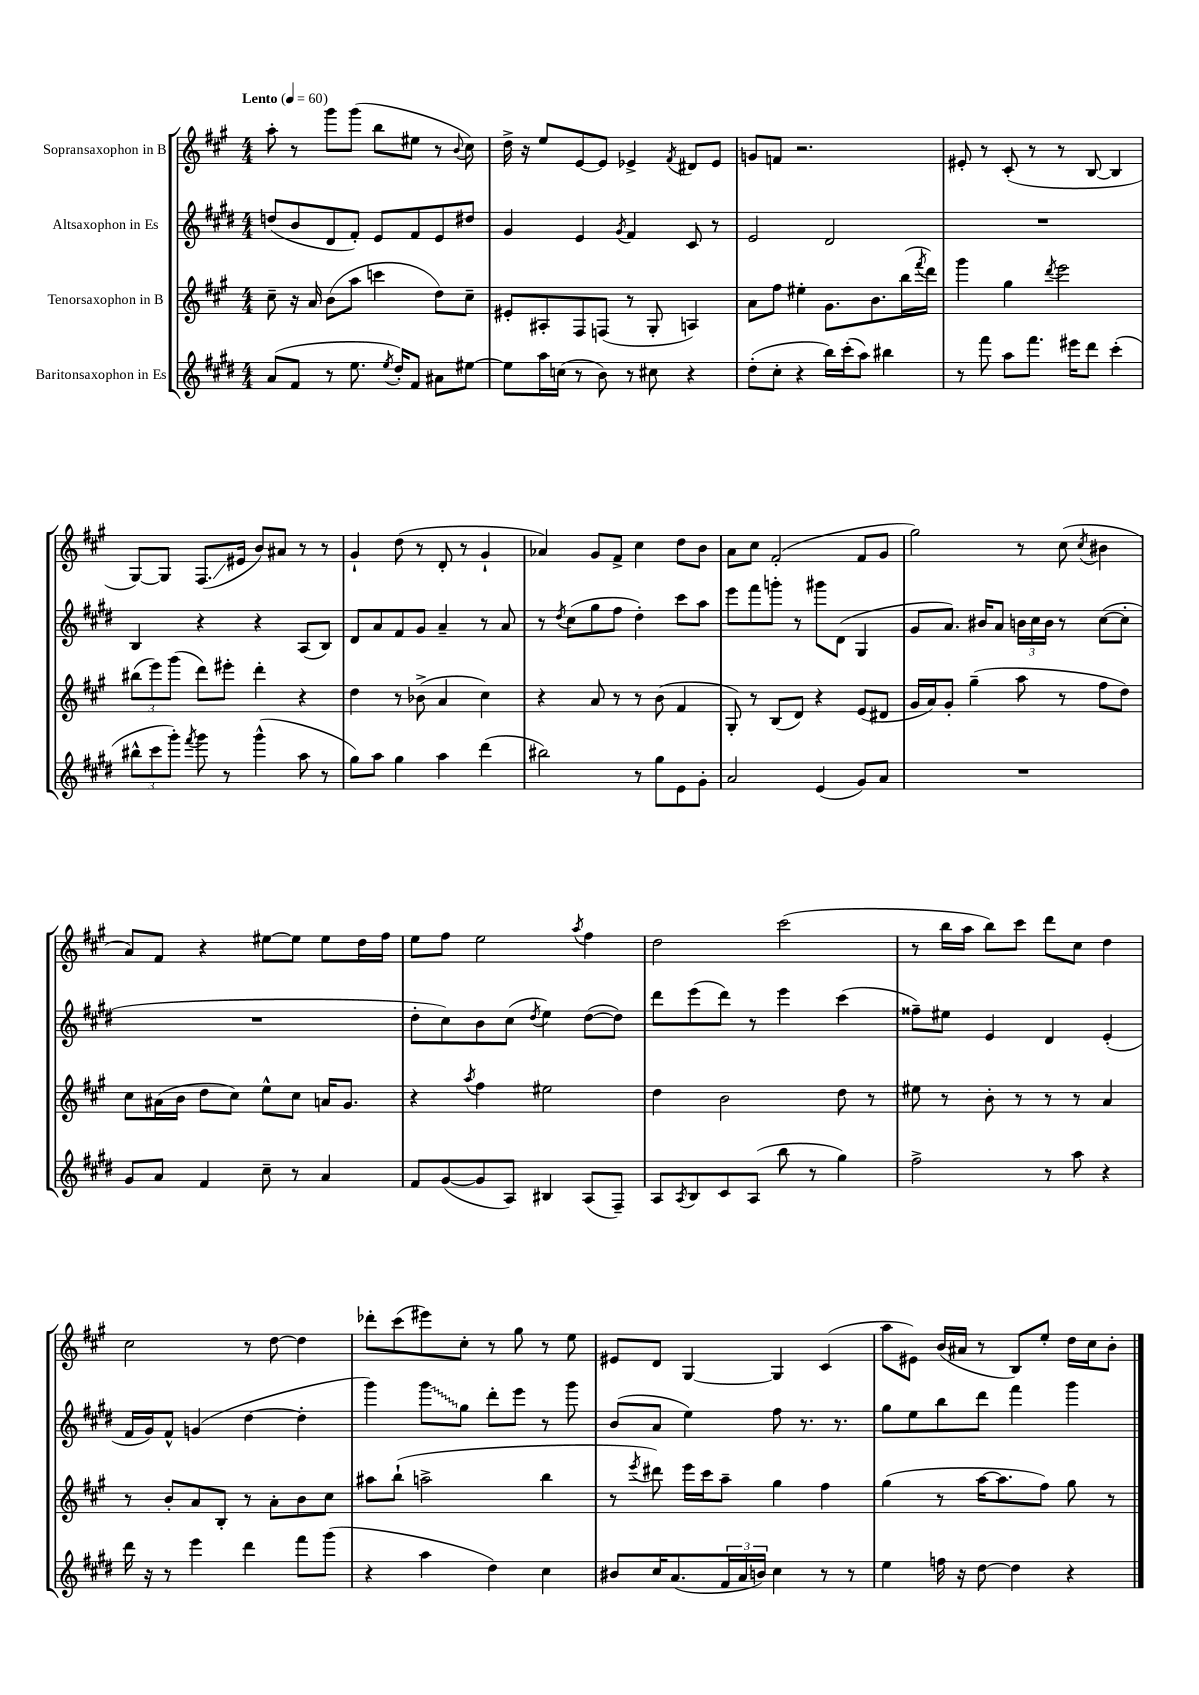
<<
\new StaffGroup <<
\new Staff = "s0" \with { instrumentName = "Sopransaxophon in B" } {
    \clef treble \key a \major \numericTimeSignature \time 4/4 \tempo "Lento" 4 = 60
    a''8-. r8 gis'''8 gis'''8( b''8 eis''8 r8 \appoggiatura { b'8 } cis''8) |
    d''16-> r16 e''8 e'8~ e'8 ees'4-> \acciaccatura { fis'8 } dis'8 ees'8 |
    g'8 f'8 r2. |
    eis'8-. r8 cis'8-.( r8 r8 b8~ b4 |
    gis8~) gis8 fis8.\glissando( eis'16 b'8) ais'8 r8 r8 |
    gis'4-! d''8( r8 d'8-. r8 gis'4-! |
    aes'4) gis'8 fis'8-> cis''4 d''8 b'8 |
    a'8 cis''8 fis'2-.( fis'8 gis'8 |
    gis''2) r8 cis''8( \acciaccatura { cis''8 } bis'4 |
    a'8) fis'8 r4 eis''8~ eis''8 eis''8 d''16 fis''16 |
    e''8 fis''8 e''2 \acciaccatura { a''8 } fis''4 |
    d''2 cis'''2( |
    r8 b''16 a''16 b''8) cis'''8 d'''8 cis''8 d''4 |
    cis''2 r8 d''8~ d''4 |
    des'''8-. cis'''8( eis'''8) cis''8-. r8 gis''8 r8 e''8 |
    eis'8 d'8 gis4~ gis4 cis'4( |
    a''8 eis'8) b'16( ais'16 r8 b8) e''8-. d''16 cis''16 b'8-. \bar "|." |
}
\new Staff = "s1" \with { instrumentName = "Altsaxophon in Es" } {
    \clef treble \key e \major \numericTimeSignature \time 4/4
    d''8( b'8 dis'8 fis'8-.) e'8 fis'8 e'8 dis''8 |
    gis'4 e'4 \acciaccatura { gis'8 } fis'4 cis'8 r8 |
    e'2 dis'2 |
    R1 |
    b4 r4 r4 a8( b8) |
    dis'8 a'8 fis'8 gis'8 a'4-- r8 a'8 |
    r8 \acciaccatura { dis''8 } cis''8( gis''8 fis''8 dis''4-.) cis'''8 a''8 |
    e'''8 fis'''8 g'''8-. r8 gis'''8 dis'8( gis4 |
    gis'8 a'8.) bis'16 a'8 \tuplet 3/2 { b'16 cis''16 b'16 } r8 cis''8~( cis''8-. |
    R1 |
    dis''8-. cis''8) b'8 cis''8( \acciaccatura { dis''8 } e''4) dis''8~( dis''8) |
    dis'''8 e'''8( dis'''8) r8 e'''4 cis'''4( |
    fisis''8--) eis''8 e'4 dis'4 e'4-.( |
    fis'16 gis'16) fis'8-^ g'4( dis''4~ dis''4-. |
    gis'''4) \once \override Glissando.style = #'zigzag gis'''8\glissando gis''8 dis'''8-. e'''8 r8 gis'''8 |
    b'8( a'8 e''4) fis''8 r8. r8. |
    gis''8 e''8 b''8 dis'''8 fis'''4 gis'''4 \bar "|." |
}
\new Staff = "s2" \with { instrumentName = "Tenorsaxophon in B" } {
    \clef treble \key a \major \numericTimeSignature \time 4/4
    cis''8-- r16 a'16 b'8( a''8 c'''4 d''8) cis''8-- |
    eis'8-. ais8-. fis8 f8( r8 gis8-. a4) |
    a'8 fis''8 eis''4-. gis'8. b'8. b''16( \acciaccatura { fis'''8 } d'''16) |
    gis'''4 gis''4 \acciaccatura { d'''8 } e'''2 |
    \tuplet 3/2 { bis''8( e'''8) gis'''8( } d'''8) eis'''8-. d'''4-. r4 |
    d''4 r8 bes'8->( a'4 cis''4) |
    r4 a'8 r8 r8 b'8( fis'4 |
    gis8-.) r8 b8( d'8) r4 e'8( dis'8 |
    gis'16 a'16) gis'8-. gis''4--( a''8 r8 fis''8 d''8) |
    cis''8 ais'16( b'16 d''8 cis''8) e''8-^ cis''8 a'16 gis'8. |
    r4 \acciaccatura { a''8 } fis''4 eis''2 |
    d''4 b'2 d''8 r8 |
    eis''8 r8 b'8-. r8 r8 r8 a'4 |
    r8 b'8-. a'8 b8-. r8 a'8-. b'8 cis''8 |
    ais''8 b''8-!( a''2-> b''4 |
    r8 \acciaccatura { e'''8 } dis'''8) e'''16 cis'''16 a''8-- gis''4 fis''4 |
    gis''4( r8 a''16~ a''8. fis''8) gis''8 r8 \bar "|." |
}
\new Staff = "s3" \with { instrumentName = "Baritonsaxophon in Es" } {
    \clef treble \key e \major \numericTimeSignature \time 4/4
    a'8( fis'8 r8 e''8. \acciaccatura { e''8 } dis''16-.) fis'8 ais'8 eis''8~ |
    eis''8 a''16 c''16( r8 b'8) r8 cis''8 r4 |
    dis''8-.( cis''8-. r4 b''16) cis'''16-.( a''8) bis''4 |
    r8 fis'''8 a''8 fis'''8. eis'''16 dis'''8 cis'''4-.( |
    \tuplet 3/2 { bis''8-^ cis'''8 gis'''8-.) } \acciaccatura { fis'''8 } gis'''8 r8 gis'''4-^( a''8 r8 |
    gis''8) a''8 gis''4 a''4 dis'''4( |
    bis''2) r8 gis''8 e'8 gis'8-. |
    a'2 e'4( gis'8) a'8 |
    R1 |
    gis'8 a'8 fis'4 cis''8-- r8 a'4 |
    fis'8 gis'8~( gis'8 a8) bis4 a8( fis8--) |
    a8 \acciaccatura { a8 } b8 cis'8 a8( b''8 r8 gis''4) |
    fis''2-> r8 a''8 r4 |
    dis'''16 r16 r8 e'''4 dis'''4 fis'''8 gis'''8( |
    r4 a''4 dis''4) cis''4 |
    bis'8 cis''16 a'8.( \tuplet 3/2 { fis'16 a'16 b'16) } cis''4 r8 r8 |
    e''4 f''16 r16 dis''8~ dis''4 r4 \bar "|." |
}
>>
>>
\layout { \context { \Score \remove "Bar_number_engraver" } }
